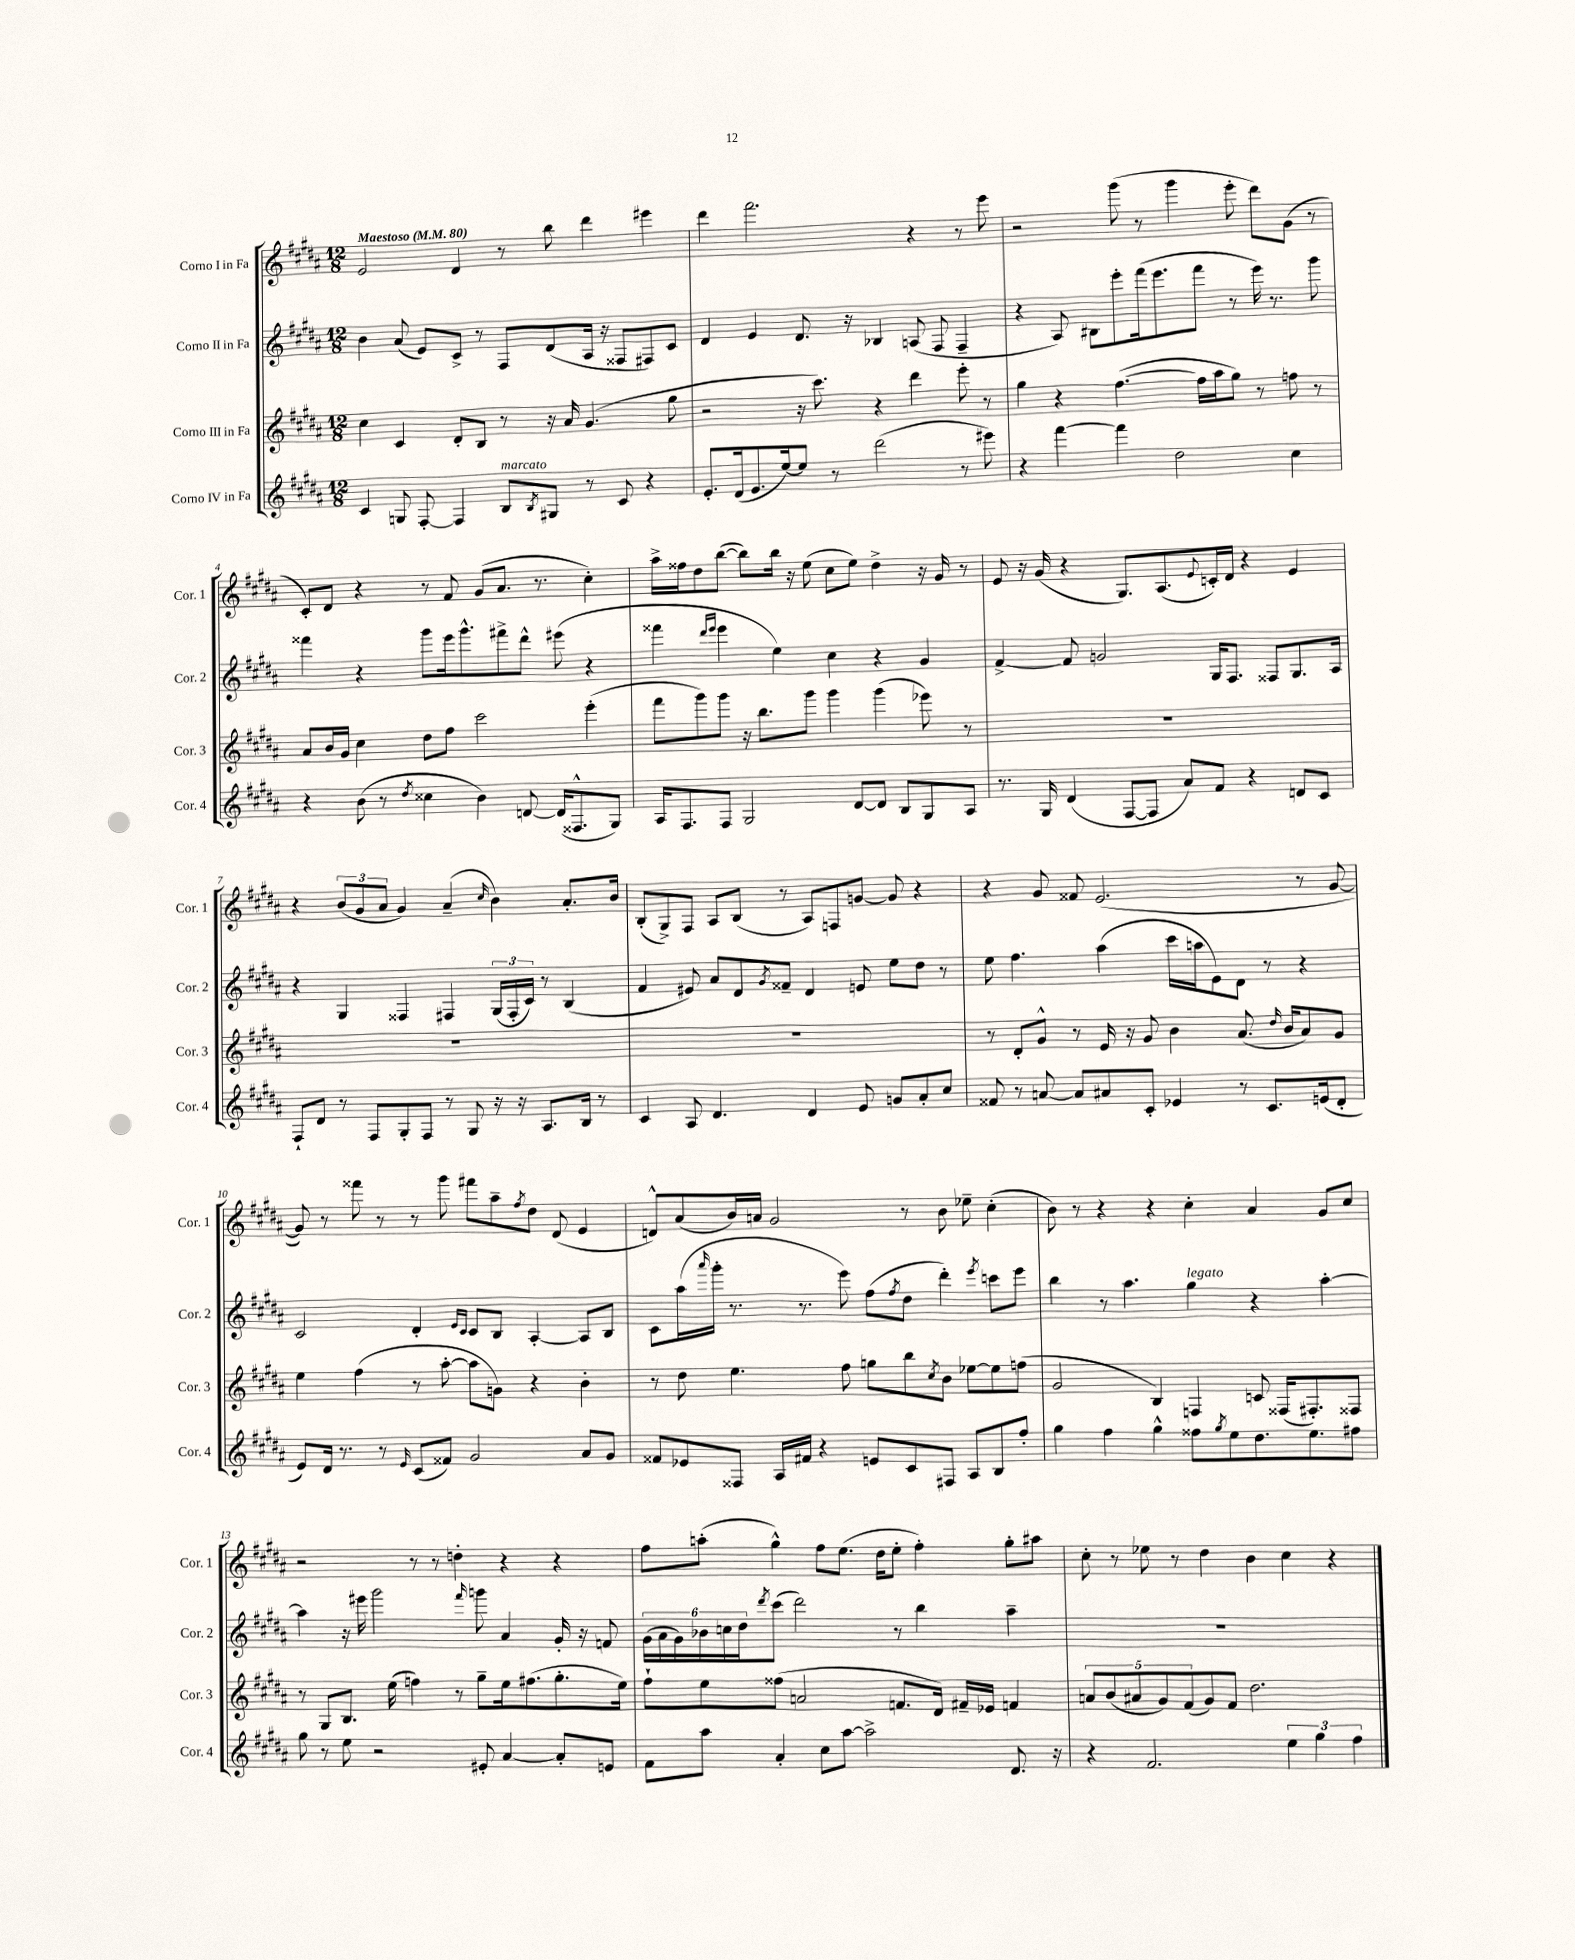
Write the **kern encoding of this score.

**kern	**kern	**kern	**kern
*staff4	*staff3	*staff2	*staff1
*clefG2	*clefG2	*clefG2	*clefG2
*k[f#c#g#d#a#]	*k[f#c#g#d#a#]	*k[f#c#g#d#a#]	*k[f#c#g#d#a#]
*M12/8	*M12/8	*M12/8	*M12/8
*MM80	*MM80	*MM80	*MM80
4c#	4cc#	4b	2e
8G	4c#	(8a#	.
[8F#'	.	8e)	.
4F#]	8d#'	8c#^	4d#
.	8B	8r	.
8B	8r	8F#	8r
8qB	.	.	.
8G#	16r	(8d#	8bb
.	16a#	.	.
8r	(4.g#	16A#	4ddd#
.	.	16r	.
8c#	.	8F##	.
4r	.	8F#)	4eee#
.	8gg#	8c#	.
=	=	=	=
8.e'	2r	4d#	4ddd#
(16d#	.	.	.
8.e	.	4e	2.fff#
[16ee)	.	.	.
8ee]	16r	8.d#	.
.	8.ccc#)	.	.
8r	.	.	.
.	.	16r	.
(2ddd#	4r	4B-	.
.	4ddd#	(8A	4r
.	.	8F#	.
8r	8eee'	4F#~	8r
8eee#)	8r	.	8eee
=	=	=	=
4r	4gg#	4r	2r
[4fff#	4r	8A#)	.
.	.	8B#	.
4fff#]	([4.ff#	8eee'	(8ggg#
.	.	(16fff#	8r
.	.	8.eee	.
2dd#	.	.	4ggg#
.	16ff#]	8fff#	.
.	16aa#	.	.
.	8gg#)	8r	8eee'
.	8r	16eee)	8ddd#)
.	.	8.r	.
4cc#	8ff	.	(8g#
.	8r	8ggg#	8r
=	=	=	=
4r	8a#	4fff##	8c#')
.	16b	.	8d#
.	16g#	.	.
(8b	4cc#	4r	4r
8r	.	.	.
8qdd#	.	.	.
4cc##	8dd#	8ggg#	8r
.	8ff#	16eee	8f#
.	.	8.ggg#^^	.
4b)	2ccc#	.	(8g#
.	.	8fff#^	8.a#
[8d	.	8ddd#^^	.
.	.	.	8.r
(16d]	.	(8eee#	.
8.F##^^	.	.	.
.	(4eee'	4r	4cc#')
8G#)	.	.	.
=	=	=	=
16A#	8fff#	4fff##	16aa#^
8.F#	.	.	16ff##
.	8ggg#)	.	8dd#
.	.	16qqddd#	.
.	.	16qqeee	.
8F#	8ggg#	4eee	([8bb
2G#	16r	.	8bb])
.	8.bb	.	.
.	.	4ee)	16bb
.	.	.	16r
.	8ggg#	.	(8ee
.	4ggg#	4cc#	8cc#
[8d#	.	.	8ee)
8d#]	(4ggg#	4r	4dd#^
8B	.	.	.
8G#	8eee-)	4g#	16r
.	.	.	16g#
8A#	8r	.	8r
=	=	=	=
8.r	1.r	[4f#^	8e
.	.	.	16r
16G#	.	.	(16g#
(4d#	.	8f#]	4r
.	.	2g	.
[8F#	.	.	8.G#)
8F#]	.	.	.
.	.	.	(8.A#
8a#)	.	.	.
.	.	.	8qqe
8f#	.	16G#	16c')
.	.	8.F#	16d#
4r	.	.	4r
.	.	8F##	.
8d	.	8.G#	4e
8c#	.	.	.
.	.	16A#	.
=	=	=	=
8F#`	1.r	4r	4r
8d#	.	.	.
8r	.	4G#	(12b
.	.	.	12g#
8F#	.	.	.
.	.	.	12a#
8G#'	.	4F##	4g#)
8F#	.	.	.
8r	.	4F#	(4a#~
8G#	.	.	.
.	.	.	16qqcc#
16r	.	(24G#	4b)
.	.	24F#'	.
16r	.	.	.
.	.	24c#)	.
8.A#	.	8r	.
.	.	(4B	8.a#'
16B	.	.	.
8r	.	.	.
.	.	.	16b
=	=	=	=
4c#	1.r	4f#	(8B'
.	.	.	8G#^)
8A#	.	8e#)	8F#
4.d#	.	8a#	8A#
.	.	8d#	(8B
.	.	8qg#	.
.	.	8f##~	8r
4d#	.	4d#	8A#)
.	.	.	8F
8e	.	8e	[8g
8g	.	8ee	8g]
8a#'	.	8dd#	4r
8cc#	.	8r	.
=	=	=	=
8f##	8r	8ee	4r
8r	8d#'	4.ff#	.
[8a	8g#^^	.	8g#
8a]	8r	.	8f##
8a#	16e	(4aa#	(2.e
.	16r	.	.
8c#'	8g#	.	.
4e-	4b	16ccc#	.
.	.	16aa	.
.	.	8e)	.
8r	(8.a#	8d#	.
8.c#	.	8r	.
.	16qqdd#	.	.
.	16b	.	.
.	8a#)	4r	8r
(16e	.	.	.
8d#'	8g#	.	[8g#
=	=	=	=
8e)	4ee	2c#	8g#])
16d#	.	.	8r
8.r	.	.	.
.	(4ff#	.	8fff##
8r	.	.	8r
16qqe	.	.	.
(8c#	8r	4d#'	8r
8f##)	[8aa#'	.	8ggg#
.	.	16qqe	.
.	.	16qqc#	.
2g#	8aa#]	8c#	8fff#
.	8g)	8B	8aa#~
.	.	.	8qff#
.	4r	[4A#'	8dd#
.	.	.	(8d#
8a#	4b'	8A#]	4e
8g#	.	8B	.
=	=	=	=
8f##	8r	8c#	8d^^)
8e-	8dd#	(16aa#	(8a#
.	.	16qqaaa#	.
.	.	16ggg#'	.
8F##	4.ee	8.r	16b)
.	.	.	16a
16A#	.	.	2g#
16f#	.	8.r	.
4r	.	.	.
.	8ff#	8eee)	.
8e	8gg	(8ff#	.
.	.	8qff#	.
8c#	8bb	8dd#	8r
.	8qcc#	.	.
8F#	8b	4ddd#')	8b
8A#	[8ee-	.	8ee-~
.	.	8qeee	.
8B	8ee-]	8ccc	(4cc#'
8ff#'	(8ff	8eee	.
=	=	=	=
4gg#	2g#	4bb	8b)
.	.	.	8r
4ff#	.	8r	4r
.	.	4.aa#	.
4gg#^^	4B)	.	4r
8ff##	4F	4gg#	4cc#'
8qgg#	.	.	.
8ee	.	.	.
8.dd#	8c	4r	4a#
.	(16F##	.	.
8.ee	8.F#')	.	.
.	.	[4aa#'	8g#
8ff#	8F##	.	8cc#
=	=	=	=
8gg#	8r	4aa#]	2r
8r	8G#	.	.
8ee	8.B	16r	.
.	.	16eee#	.
2r	.	2ggg#	.
.	(16ee	.	.
.	4ff)	.	8r
.	.	.	8r
.	8r	.	4dd'
.	.	16qqfff#	.
8e#'	8gg#~	8ggg	.
[4a#	16ee	4a#	4r
.	(8.ff#	.	.
8a#']	8.gg#'	16g#'	4r
.	.	16r	.
8e	.	8f	.
.	16ee)	.	.
=	=	=	=
8f#	8ff#`	(24g#	8ff#
.	.	24a#	.
.	.	24g#)	.
8aa#	8ee	24b-	(8aa'
.	.	24cc	.
.	.	24dd#	.
.	.	8qddd#	.
4a#'	(8ff##	(8ccc#	4gg#^^)
.	2a	2ddd#)	.
8cc#	.	.	8ff#
[8aa#	.	.	(8.ee
2aa#^]	.	.	.
.	.	.	16dd#
.	8.f	8r	8ee'
.	.	4bb	4ff#')
.	16d#)	.	.
.	16f#~	.	.
.	16e-	.	.
8.d#	4f	4aa#~	8gg#'
.	.	.	8aa#
16r	.	.	.
=	=	=	=
4r	10a	1.r	8cc#'
.	(10b	.	.
.	.	.	8r
.	10a#	.	.
2.f#	.	.	8ee-
.	10g#)	.	.
.	.	.	8r
.	(10f#	.	.
.	8g#)	.	4dd#
.	8f#	.	.
.	2.dd#	.	4b
6ee	.	.	4cc#
6gg#	.	.	.
.	.	.	4r
6ff#	.	.	.
==	==	==	==
*-	*-	*-	*-
